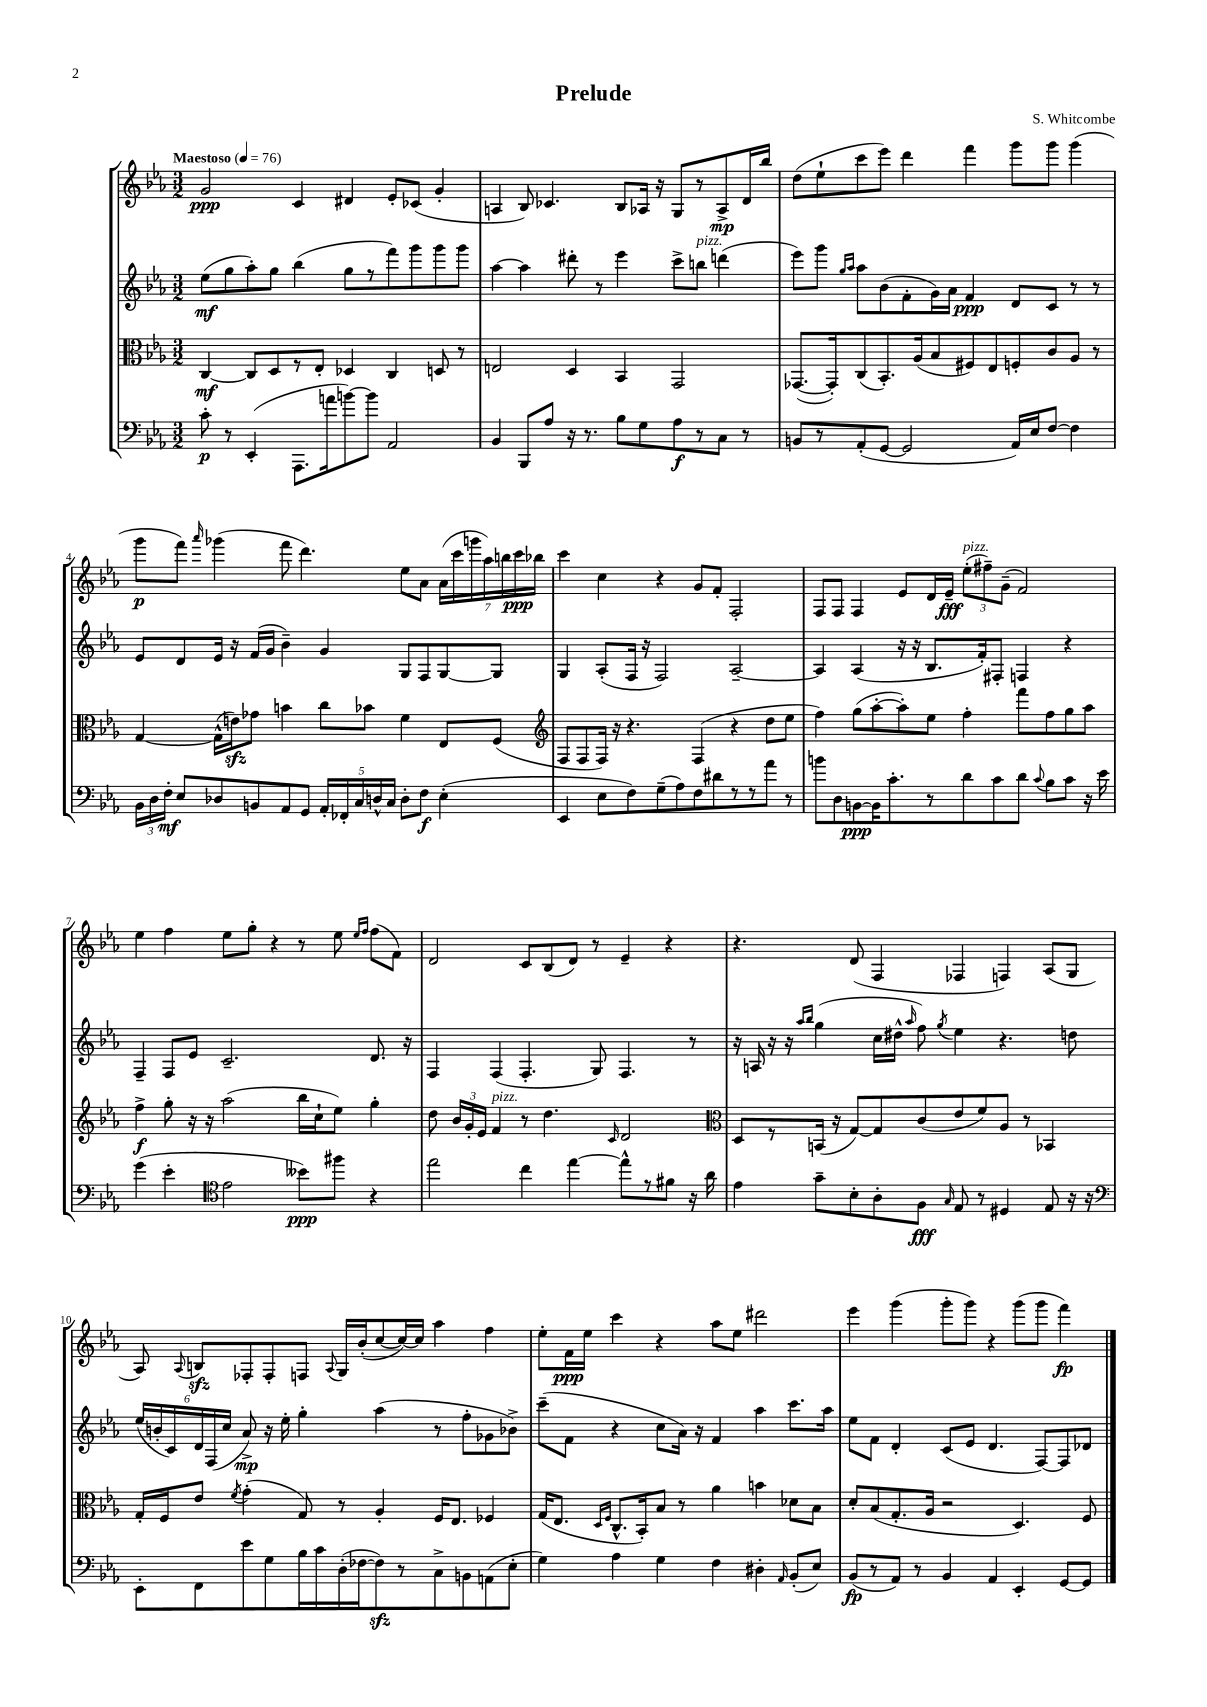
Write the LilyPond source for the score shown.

\header { title = "Prelude" composer = "S. Whitcombe" }
<<
\new StaffGroup <<
\new Staff = "s0" {
    \clef treble \key ees \major \numericTimeSignature \time 3/2 \tempo "Maestoso" 4 = 76
    \autoBeamOff g'2\ppp c'4 dis'4 ees'8[-. ces'8]( g'4-. |
    a4 bes8) ces'4. bes8[ aes16] r16 g8[ r8 aes8->\mp d'16 bes''16] |
    d''8[( ees''8-! c'''8 ees'''8]) d'''4 f'''4 g'''8[ g'''8] g'''4( |
    g'''8[\p f'''8]) \grace { aes'''16 } ges'''4( f'''8 d'''4.) ees''8[ aes'8] \tuplet 7/4 { aes'16[( c'''16 g'''16 aes''16) b''16 c'''16\ppp bes''16] } |
    c'''4 c''4 r4 g'8[ f'8]-. f2-. |
    f8[ f8] f4 ees'8[ d'16 ees'16]--\fff \tuplet 3/2 { ees''8[-.^\markup { \italic "pizz." }( fis''8--) g'8]--( } f'2) |
    ees''4 f''4 ees''8[ g''8]-. r4 r8 ees''8 \grace { ees''16[ f''16] } f''8[( f'8]) |
    d'2 c'8[ bes8( d'8]) r8 ees'4-- r4 |
    r4. d'8( f4 fes4 f4) aes8[( g8] |
    aes8) \appoggiatura { aes8 } b8[\sfz fes8-. fes8-. f8] \appoggiatura { aes8 } g16[ bes'16-.( c''8~ c''16~) c''16] aes''4 f''4 |
    ees''8[-. f'16\ppp ees''16] c'''4 r4 aes''8[ ees''8] dis'''2 |
    ees'''4 g'''4( g'''8[-. g'''8]) r4 g'''8[( g'''8] f'''4\fp) \bar "|." |
}
\new Staff = "s1" {
    \clef treble \key ees \major \numericTimeSignature \time 3/2
    \autoBeamOff ees''8[\mf( g''8 aes''8-.) g''8] bes''4( g''8[ r8 f'''8) g'''8 g'''8 g'''8] |
    aes''4~ aes''4 dis'''8-. r8 ees'''4 c'''8[-> b''8]^\markup { \italic "pizz." } d'''4( |
    ees'''8[) g'''8] \grace { g''16[ aes''16] } aes''8[ bes'8( f'8-. g'16) aes'16] f'4\ppp d'8[ c'8] r8 r8 |
    ees'8[ d'8 ees'16] r16 f'16[( g'16] bes'4--) g'4 g8[ f8 g8~ g8] |
    g4 aes8[-.( f16] r16 f2) aes2~-- |
    aes4 aes4( r16 r16 bes8.[ f'16-.) fis8]-. f4 r4 |
    f4-- f8[ ees'8] c'2.-- d'8. r16 |
    f4 f4( f4.-. g8) f4. r8 |
    r16 a16 r16 r16 \grace { aes''16[ bes''16] } g''4( c''16[ dis''16]-^ \grace { aes''16 } f''8) \acciaccatura { g''8 } ees''4 r4. d''8 |
    \tuplet 6/4 { ees''16[( b'16-. c'16) d'16 f16( c''16] } aes'8->\mp) r16 ees''16-. g''4-. aes''4( r8 f''8[-. ges'8 bes'8]->) |
    c'''8[--( f'8] r4 c''8[ aes'16]) r16 f'4 aes''4 c'''8.[ aes''16] |
    ees''8[ f'8] d'4-. c'8[( ees'8] d'4. f8[~) f8 des'8] \bar "|." |
}
\new Staff = "s2" {
    \clef alto \key ees \major \numericTimeSignature \time 3/2
    \autoBeamOff c4~\mf c8[ d8 r8 ees8]-. des4 c4 d8 r8 |
    e2 d4 bes,4 g,2 |
    ges,8.[~( ges,16-.) c8( bes,8.-.) aes16( bes8 fis8) ees8 f8-. c'8 aes8] r8 |
    g4~ g16[-^( e'16\sfz) ges'8] b'4 c''8[ bes'8] f'4 ees8[ f8]( |
    \clef treble f8[ f8 f16]) r16 r4. f4( r4 d''8[ ees''8] |
    f''4) g''8[( aes''8~-. aes''8-.) ees''8] f''4-. f'''8[ f''8 g''8 aes''8] |
    f''4->\f g''8-. r16 r16 aes''2( bes''16[ c''16-! ees''8]) g''4-. |
    d''8 \tuplet 3/2 { bes'16[ g'16-. ees'16] } f'4^\markup { \italic "pizz." } r8 d''4. \grace { c'16 } d'2 |
    \clef alto d8[ r8 b,16]( r16 g8[~) g8 c'8( ees'8 f'8) aes8] r8 bes,4 |
    g16[-. f16 ees'8] \acciaccatura { f'8 } g'4-.( g8) r8 aes4-. f16[ ees8.] fes4 |
    g16[( ees8.] \grace { d16[ f16] } c8.[-^ bes,16-.) bes8] r8 aes'4 b'4 des'8[ bes8] |
    d'8[-. bes8( g8.-. aes16] r2 d4.) f8 \bar "|." |
}
\new Staff = "s3" {
    \clef bass \key ees \major \numericTimeSignature \time 3/2
    \autoBeamOff c'8-.\p r8 ees,4-.( aes,,8.[ a'16 b'8~) b'8] aes,2 |
    bes,4 bes,,8[ aes8] r16 r8. bes8[ g8 aes8\f r8 c8] r8 |
    b,8[ r8 aes,8-.( g,8]~ g,2 aes,16[) ees16 f8]~ f4 |
    \tuplet 3/2 { bes,16[ d16 f16]-.\mf } ees8[ des8 b,8 aes,8 g,8] \tuplet 5/4 { aes,16[-. fes,16-. c16 d16-^ c16] } d8[-. f8]\f ees4-.( |
    ees,4 ees8[ f8) g8--( aes8) f8 dis'8 r8 r8 aes'8] r8 |
    b'8[ d8 b,8~\ppp b,16 c'8.-. r8 d'8 c'8 d'8] \appoggiatura { c'8 } bes8[ c'8] r16 ees'16 |
    g'4( ees'4-. \clef tenor ees'2 beses'8[\ppp) fis''8] r4 |
    ees''2 c''4 ees''4~ ees''8[-^ r8 fis'8] r16 aes'16 |
    ees'4 g'8[-- bes8-. aes8-. f8]\fff \grace { g16 } ees8 r8 dis4 ees8 r16 r16 |
    \clef bass ees,8[-. f,8 ees'8 g8 bes16 c'16 d16-.( fes16~ fes8\sfz) r8 c8-> b,8 a,8( ees8]-. |
    g4) aes4 g4 f4 dis4-. \grace { aes,16 } bes,8[-.( ees8]) |
    bes,8[\fp( r8 aes,8]) r8 bes,4 aes,4 ees,4-. g,8[~ g,8] \bar "|." |
}
>>
>>
